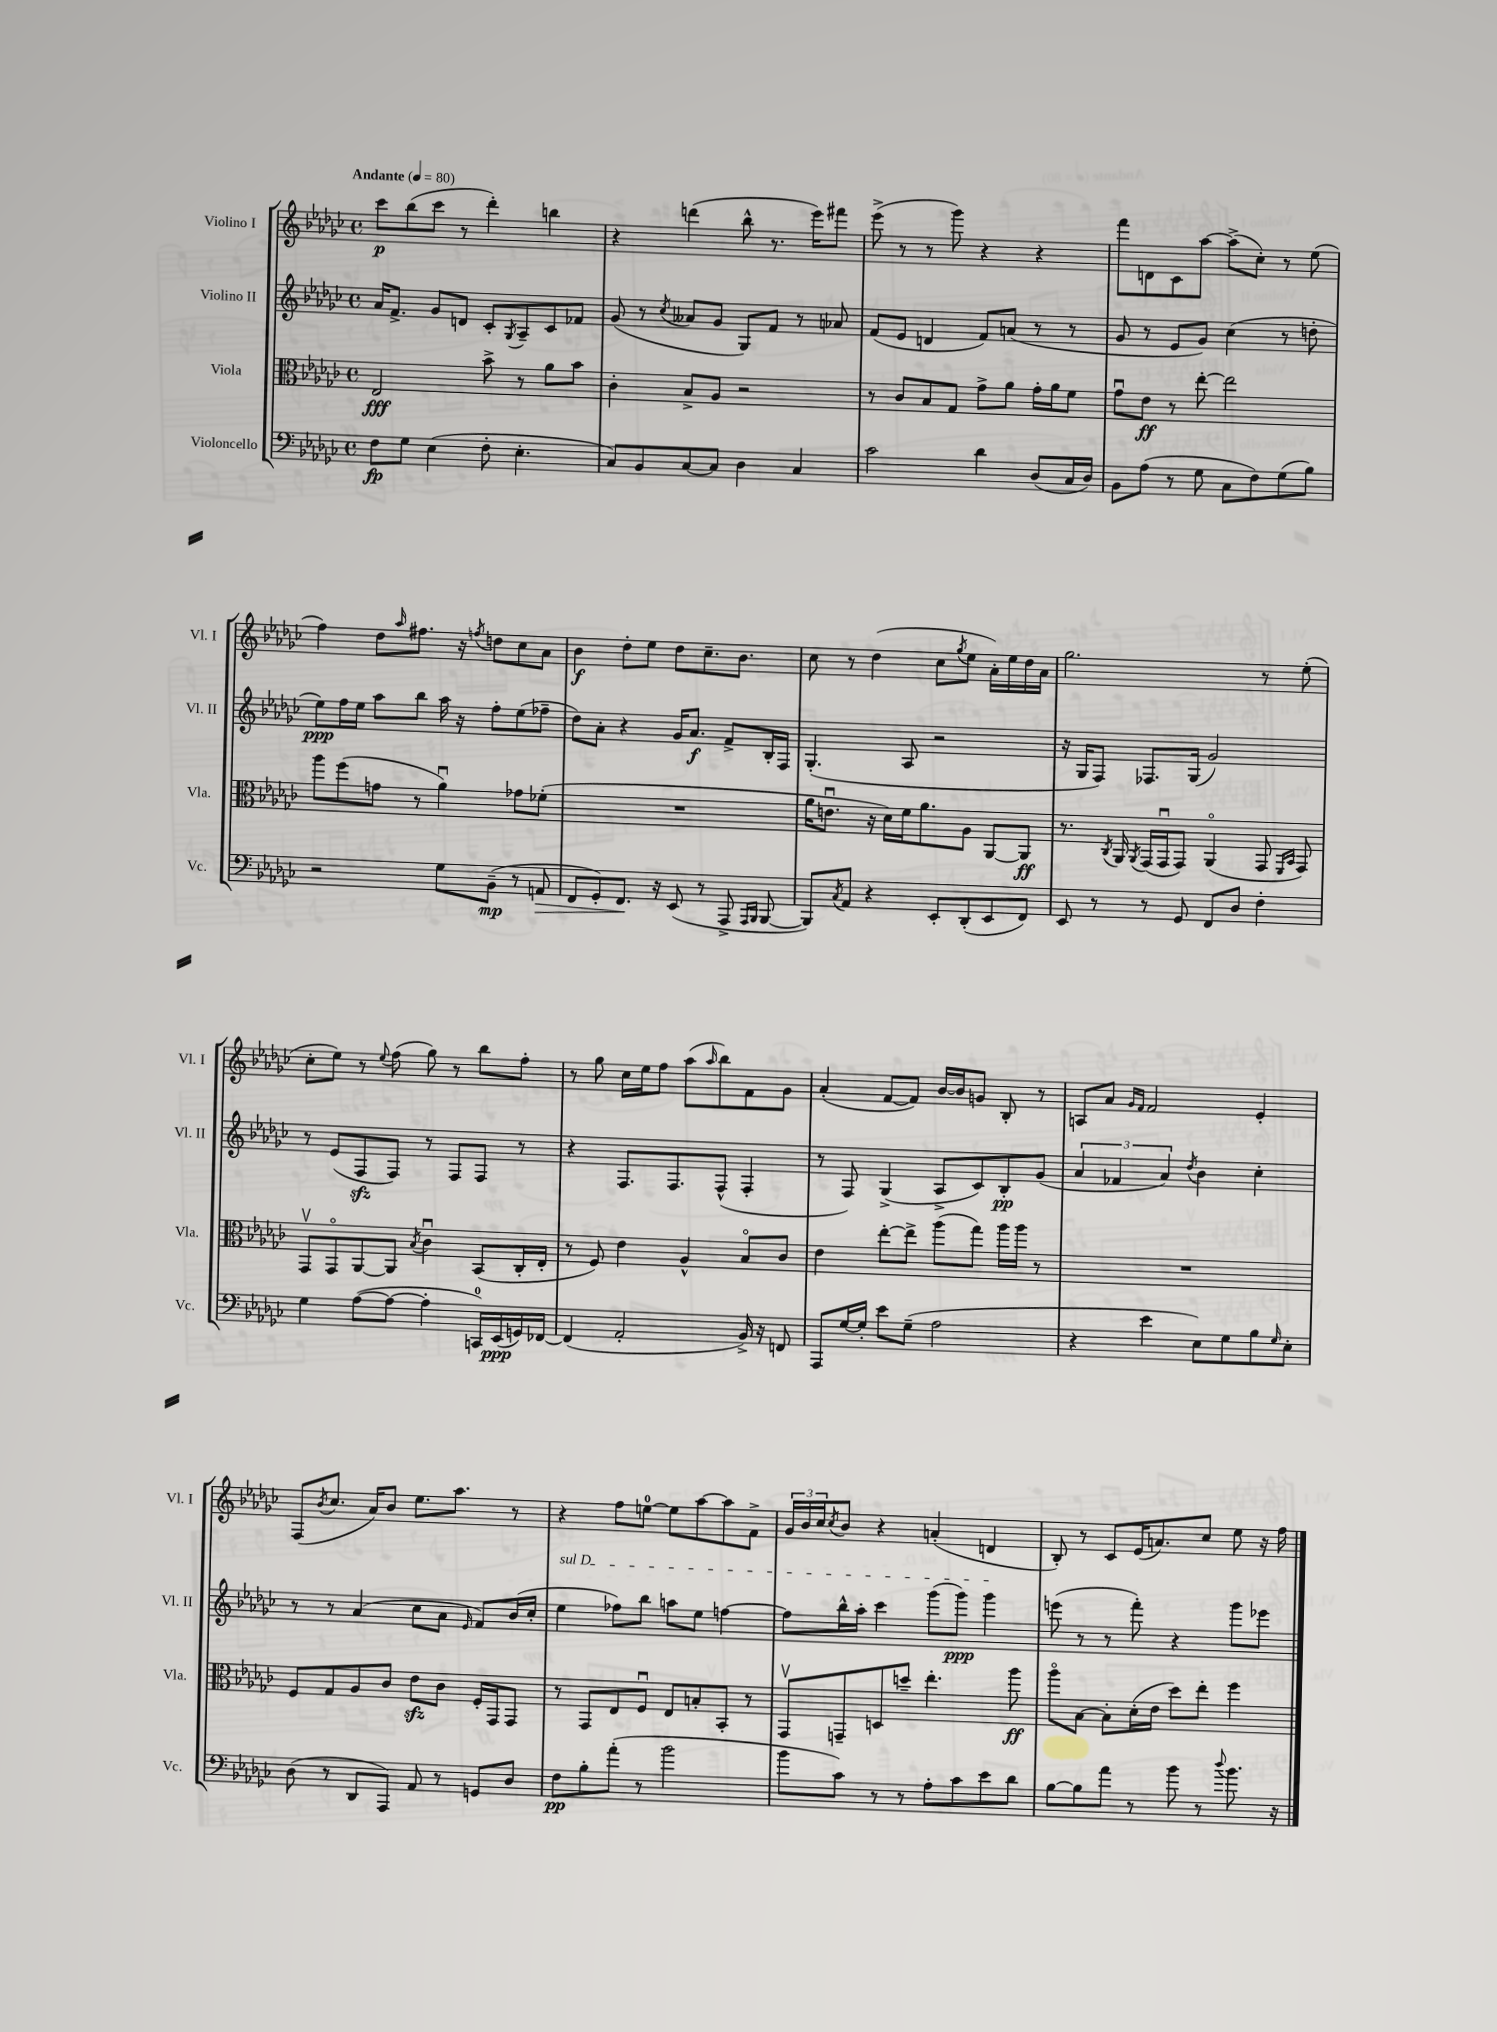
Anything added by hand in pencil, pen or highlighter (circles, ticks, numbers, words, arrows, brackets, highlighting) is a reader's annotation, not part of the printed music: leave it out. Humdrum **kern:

**kern	**dynam	**kern	**dynam	**kern	**dynam	**kern	**dynam
*part4	*part4	*part3	*part3	*part2	*part2	*part1	*part1
*staff4	*staff4	*staff3	*staff3	*staff2	*staff2	*staff1	*staff1
*I"Violoncello	*	*I"Viola	*	*I"Violino II	*	*I"Violino I	*
*I'Vc.	*	*I'Vla.	*	*I'Vl. II	*	*I'Vl. I	*
*clefF4	*	*clefC3	*	*clefG2	*	*clefG2	*
*k[b-e-a-d-g-c-]	*	*k[b-e-a-d-g-c-]	*	*k[b-e-a-d-g-c-]	*	*k[b-e-a-d-g-c-]	*
*M4/4	*	*M4/4	*	*M4/4	*	*M4/4	*
*met(c)	*	*met(c)	*	*met(c)	*	*met(c)	*
*MM80	*	*MM80	*	*MM80	*	*MM80	*
=1	=1	=1	=1	=1	=1	=1	=1
!	!	!	!	!	!	!LO:TX:a:B:t=Andante	!
8F\L	fp	2E-/	fff	16a-/KL	.	8ccc-\L	p
.	.	.	.	8.f^/J	.	.	.
8G-\J	.	.	.	.	.	(8bb-\	.
(4E-\	.	.	.	8g-/L	.	8ccc-\J	.
.	.	.	.	8dn/J	.	8r	.
8F'\	.	8b-^\	.	8c-'/L	.	4ddd-'\)	.
.	.	.	.	8qG-/	.	.	.
4.E-'\	.	8r	.	8A-~/	.	.	.
.	.	8a-\L	.	8c-/	.	4bbn\	.
.	.	8b-\J	.	8f-X/J	.	.	.
=2	=2	=2	=2	=2	=2	=2	=2
8C-/L)	.	4c-'\	.	(8g-/	.	4r	.
8BB-/	.	.	.	8r	.	.	.
.	.	.	.	8qcc-/	.	.	.
[8C-/	.	8B-^/L	.	8a--X/L	.	(4dddn\	.
8C-/J]	.	8A-/J	.	8g-/J	.	.	.
4D-\	.	2r	.	8G-/L)	.	8bb-^^\	.
.	.	.	.	8f/J	.	8.r	.
4C-/	.	.	.	8r	.	.	.
.	.	.	.	.	.	16eee-\KL)	.
.	.	.	.	8a-X/	.	8fff#X\J	.
=3	=3	=3	=3	=3	=3	=3	=3
2c-\	.	8r	.	(8f/L	.	(8eee-^\	.
.	.	8c-/L	.	8e-/J	.	8r	.
.	.	8B-/	.	4dn/	.	8r	.
.	.	8G-/J	.	.	.	8ggg-\)	.
4d-\	.	8g-^\L	.	8f/L)	.	4r	.
.	.	8a-\J	.	(8an/J	.	.	.
(8D-/L	.	16g-'\LL	.	8r	.	4r	.
.	.	16a-\J	.	.	.	.	.
16C-/L	.	8f\J	.	8r	.	.	.
16D-/JJ)	.	.	.	.	.	.	.
=4	=4	=4	=4	=4	=4	=4	=4
8BB-\L	.	8g-u\L	.	8g-/	.	8fff\L	.
(8A-\J	.	8e-\J	ff	8r	.	8dn\	.
8r	.	8r	.	8e-/L	.	8c-\	.
8G-\	.	[8ee-'\	.	8g-/J)	.	[8aa-\J	.
8C-\L	.	2ee-\]	.	(4cc-\	.	(8aa-^\L]	.
8F\)	.	.	.	.	.	8cc-'\J)	.
(8G-\	.	.	.	8r	.	8r	.
8B-\J)	.	.	.	8ddn'\	.	(8ee-\	.
!!LO:LB:g=z
=5	=5	=5	=5	=5	=5	=5	=5
2r	.	8aa-\L	.	8ee-\L)	ppp	4ff\)	.
.	.	(8ff\	.	16ff\L	.	.	.
.	.	.	.	16ee-\JJ	.	.	.
.	.	8gn\J	.	8aa-\L	.	8dd-\L	.
.	.	.	.	.	.	16qqaa-/	.
.	.	8r	.	8bb-\J	.	8.ff#X\J	.
8G-\L	.	4a-u\)	.	16aa-\	.	.	.
.	.	.	.	16r	.	16r	.
.	.	.	.	.	.	8qffn/	.
(8BB-~\J	mp	.	.	8ff'\L	.	8ddn\L	.
8r	.	8g-X\L	.	(8ee-\	.	8cc-\	.
!	!LO:HP:b	!	!	!	!	!	!
8AAn/	>	(8f-X'\J	.	8ff-X~\J	.	8a-\J	.
=6	=6	=6	=6	=6	=6	=6	=6
8FF/L	.	1r	.	8dd-\L)	.	4b-\	f
8GG-'/)	.	.	.	8a-'\J	.	.	.
8.FF/J	.	.	.	4r	.	8dd-'\L	.
.	.	.	.	.	.	8ee-\J	.
16r	]	.	.	.	.	.	.
(8EE-/	.	.	.	16g-/KL	.	8dd-\L	.
.	.	.	.	8.a-/J	f	.	.
8r	.	.	.	.	.	8.cc-~\	.
8AAA-^/	.	.	.	8f^/L	.	.	.
.	.	.	.	.	.	8.b-\J	.
16qqAAA-/LL	.	.	.	.	.	.	.
16qqBBB-/JJ	.	.	.	.	.	.	.
[8BBB-/	.	.	.	16B-'/L	.	.	.
.	.	.	.	16F/JJ	.	.	.
=7	=7	=7	=7	=7	=7	=7	=7
8BBB-/L])	.	16a-\KL	.	(4.G-'/	.	8cc-\	.
.	.	8.enu\J	.	.	.	.	.
8qC-/	.	.	.	.	.	.	.
8AA-/J	.	.	.	.	.	8r	.
4r	.	16r	.	.	.	(4dd-\	.
.	.	16d-\LL)	.	.	.	.	.
.	.	16f\J	.	8A-/	.	.	.
.	.	8.a-\	.	.	.	.	.
8EE-'/L	.	.	.	2r	.	8cc-\L	.
.	.	.	.	.	.	8qgg-/	.
(8DD-'/	.	8A-\J	.	.	.	8ee-\J	.
8EE-/	.	[8AA-/L	.	.	.	16a-'\LL)	.
.	.	.	.	.	.	16ee-\	.
8FF/J)	.	8AA-/J]	ff	.	.	16dd-\	.
.	.	.	.	.	.	16a-\JJ	.
=8	=8	=8	=8	=8	=8	=8	=8
8EE-/	.	8.r	.	16r	.	2.gg-\	.
.	.	.	.	16G-/KL	.	.	.
8r	.	.	.	8F/J)	.	.	.
.	.	8qC-/	.	.	.	.	.
.	.	16AA-/	.	.	.	.	.
.	.	8qAA-/	.	.	.	.	.
8r	.	(16GG-/LL	.	8.F-X/L	.	.	.
.	.	16GG-u/J	.	.	.	.	.
8GG-/	.	8GG-/J)	.	.	.	.	.
.	.	.	.	(16G-/Jk	.	.	.
8FF/L	.	(4AA-/	.	2g-/)	.	.	.
8D-/J	.	.	.	.	.	.	.
4F'\	.	8GG-/	.	.	.	8r	.
.	.	16qqFF/LL	.	.	.	.	.
.	.	16qqBB-/JJ	.	.	.	.	.
.	.	8GG-/)	.	.	.	(8ee-'\	.
!!LO:LB:g=z
=9	=9	=9	=9	=9	=9	=9	=9
4G-\	.	8GG-v/L	.	8r	.	8cc-'\L	.
.	.	8GG-/	.	(8e-/L	.	8ee-\J)	.
([8A-\L	.	[8AA-/	.	8Fzz/	.	8r	.
.	.	.	.	.	.	8qqee-/	.
8A-\J_	.	8AA-/J]	.	8F/J)	.	(8ff\	.
.	.	8qB-/	.	.	.	.	.
4A-'\]	.	4c-u\	.	8r	.	8gg-\)	.
.	.	.	.	8F/L	.	8r	.
16CCn/LL)	.	(8BB-/L	.	8F/J	.	8bb-\L	.
(16EE-/	ppp	.	.	.	.	.	.
16GGn/)	.	16C-'/L	.	8r	.	8ff'\J	.
[16FF-X/JJ	.	16E-'/JJ	.	.	.	.	.
=10	=10	=10	=10	=10	=10	=10	=10
(4FF-/]	.	8r	.	4r	.	8r	.
.	.	8F/)	.	.	.	8gg-\	.
2AA-'/	.	4e-\	.	8.F/L	.	16cc-\LL	.
.	.	.	.	.	.	16ee-\J	.
.	.	.	.	.	.	8ff\J	.
.	.	.	.	8.F/	.	.	.
.	.	4A-^^/	.	.	.	(8aa-\L	.
.	.	.	.	.	.	16qqaa-/	.
.	.	.	.	(8F^^/J	.	8bb-\)	.
16BB-^/)	.	8B-/L	.	4F'/	.	8f\	.
16r	.	.	.	.	.	.	.
8FFn/	.	8c-/J	.	.	.	8g-\J	.
=11	=11	=11	=11	=11	=11	=11	=11
8AAA-/L	.	4e-\	.	8r	.	(4a-'/	.
[16G-/L	.	.	.	8F/)	.	.	.
16G-'/JJ]	.	.	.	.	.	.	.
8e-\L	.	[8ee-'\L	.	(4G-^/	.	[8f/L	.
(8G-~\J	.	8ee-^\J]	.	.	.	8f/J])	.
2A-\	.	(8aa-\L	.	8A-^/L	.	[16b-/LL	.
.	.	.	.	.	.	16b-/J]	.
.	.	8gg-\J)	.	8c-/)	.	8gn/J	.
.	.	16aa-\LL	.	8B-'/	pp	8B-'/	.
.	.	16aa-\JJ	.	.	.	.	.
.	.	8r	.	(8g-/J	.	8r	.
=12	=12	=12	=12	=12	=12	=12	=12
4r	.	1r	.	6a-/	.	8An/L	.
.	.	.	.	.	.	8a-/J	.
.	.	.	.	6f-X/	.	.	.
.	.	.	.	.	.	16qqg-/LL	.
.	.	.	.	.	.	16qqf/JJ	.
4e-\	.	.	.	.	.	2f/	.
.	.	.	.	6a-/)	.	.	.
.	.	.	.	8qdd-/	.	.	.
8E-\L)	.	.	.	4b-\	.	.	.
8G-\	.	.	.	.	.	.	.
8B-\	.	.	.	4cc-'\	.	4e-'/	.
16qqG-/	.	.	.	.	.	.	.
8E-'\J	.	.	.	.	.	.	.
!!LO:LB:g=z
=13	=13	=13	=13	=13	=13	=13	=13
(8D-\	.	8F/L	.	8r	.	(8F/L	.
.	.	.	.	.	.	8qb-/	.
8r	.	8G-/	.	8r	.	8.cc-/J	.
8DD-/L	.	8A-/	.	(4a-/	.	.	.
.	.	.	.	.	.	16a-/KL)	.
8AAA-/J)	.	8c-/J	.	.	.	8b-/J	.
8AA-/	.	8e-zz\L	.	8cc-\L	.	8.ee-\L	.
8r	.	8c-\J	.	8a-\J	.	.	.
.	.	.	.	.	.	8.aa-\J	.
.	.	.	.	16qqe-/	.	.	.
8GGn/L	.	16F'/LL	.	8f/L)	.	.	.
.	.	16GG-/J	.	.	.	.	.
8D-/J	.	8GG-/J	.	(16b-/L	.	8r	.
.	.	.	.	16cc-'/JJ	.	.	.
=14	=14	=14	=14	=14	=14	=14	=14
!	!	!	!	!LO:TX:a:i:t=sul D	!	!	!
8F\L	pp	8r	.	4ee-\	.	4r	.
8B-'\	.	8GG-/L	.	.	.	.	.
(8a-'\J	.	8E-/	.	8ff-X\L)	.	8ff\L	.
8r	.	8Fu/J	.	8bb-\J	.	[8een\J	.
2b-\	.	8E-/L	.	8aan\L	.	8ee\L]	.
.	.	8Bn'/	.	8ee-\J	.	[8aa-\	.
.	.	8BB-'/J	.	[4ffn\	.	8aa-\]	.
.	.	8r	.	.	.	8f^\J	.
=15	=15	=15	=15	=15	=15	=15	=15
8b-\L	.	8GG-v/L	.	8ff\L]	.	24g-/LL	.
.	.	.	.	.	.	24b-/	.
.	.	.	.	.	.	24cc-/J	.
.	.	.	.	.	.	8qcc-/	.
8c-\J)	.	8GGn~/	.	16bb-^^\L	.	8b-/J	.
.	.	.	.	16aa-'\JJ	.	.	.
8r	.	8Dn/	.	4ccc-\	.	4r	.
8r	.	8ddn~/J	.	.	.	.	.
8A-'\L	.	4.ee-'\	.	(8ggg-\L	.	(4an'/	.
8c-\	.	.	.	8ggg-\J)	ppp	.	.
8e-\	.	.	.	4ggg-\	.	4dn/	.
8d-\J	.	8aa-\	ff	.	.	.	.
=16	=16	=16	=16	=16	=16	=16	=16
[8B-\L	.	8aa-\L	.	(8eeen\	.	8B-'/)	.
8B-\]	.	[8B-\J	.	8r	.	8r	.
8a-\J	.	8B-'\L]	.	8r	.	8c-/L	.
8r	.	(16d-'\L	.	8fff'\)	.	(16e-/K	.
.	.	16e-\JJ	.	.	.	8.an/)	.
8b-\	.	8dd-\L)	.	4r	.	.	.
8r	.	8ee-'\J	.	.	.	8cc-/J	.
8qqdd-/	.	.	.	.	.	.	.
8.b-\	.	4ff\	.	8ggg-\L	.	8ee-\	.
.	.	.	.	8eee-X\J	.	16r	.
16r	.	.	.	.	.	16ff\	.
==	==	==	==	==	==	==	==
*-	*-	*-	*-	*-	*-	*-	*-
